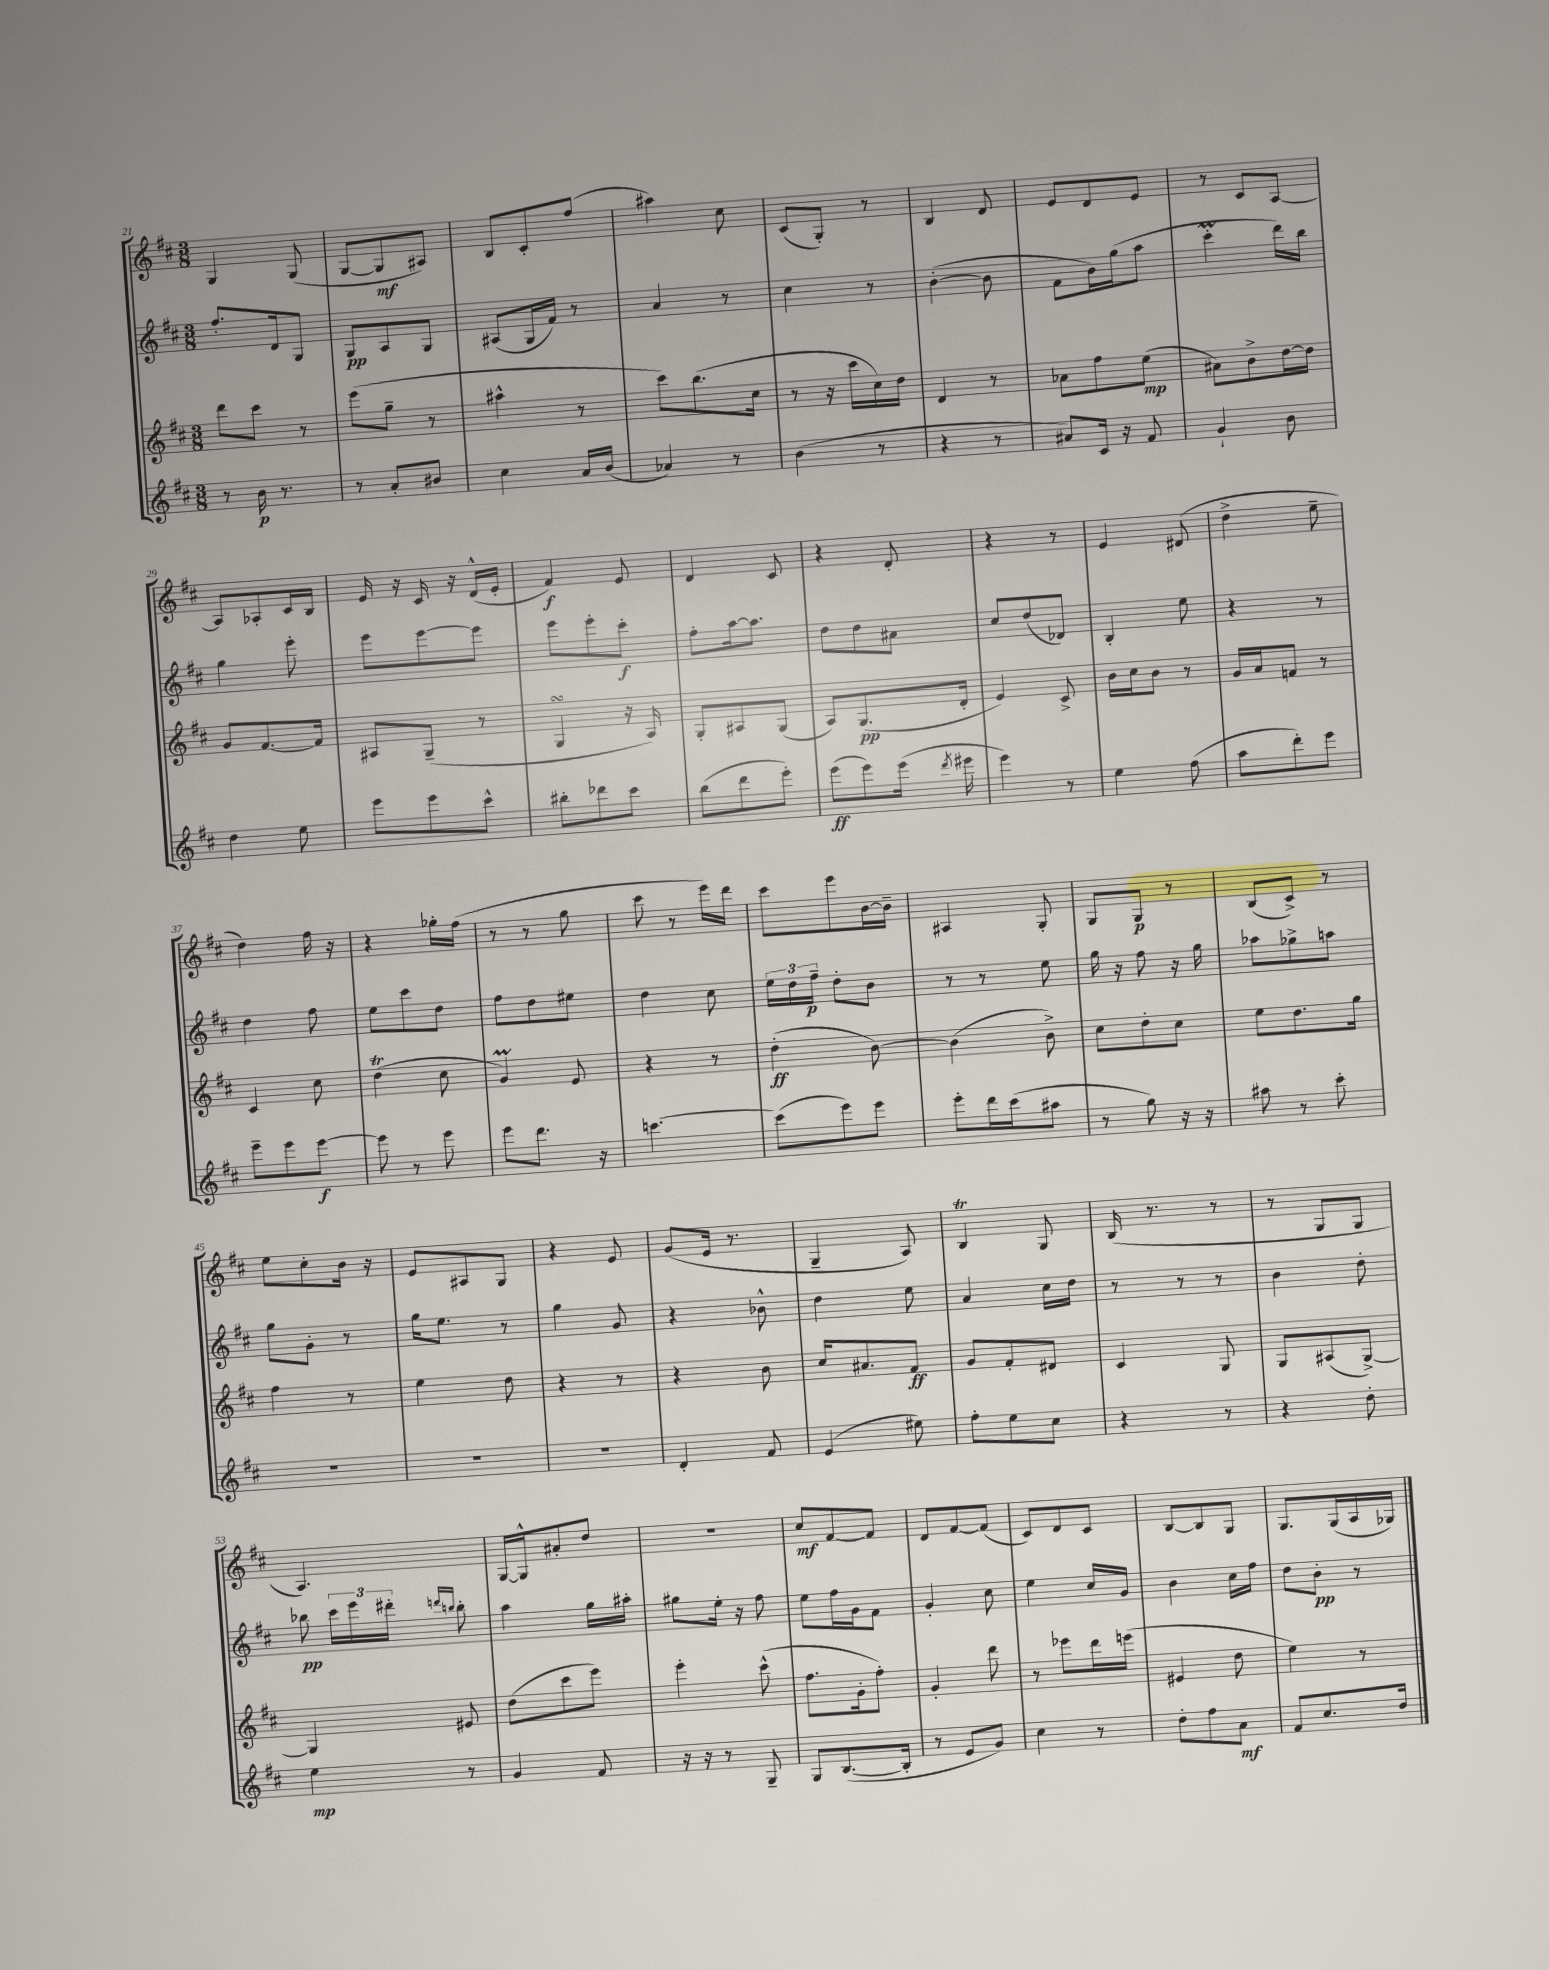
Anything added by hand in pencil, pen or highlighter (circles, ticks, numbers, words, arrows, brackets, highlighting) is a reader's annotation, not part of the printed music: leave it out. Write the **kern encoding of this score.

**kern	**kern	**kern	**kern
*staff4	*staff3	*staff2	*staff1
*clefG2	*clefG2	*clefG2	*clefG2
*k[f#c#]	*k[f#c#]	*k[f#c#]	*k[f#c#]
*M3/8	*M3/8	*M3/8	*M3/8
8r	8ddd	8.ff#'	4G
16b	8ccc#	.	.
8.r	.	16d	.
.	8r	8G	(8G
=	=	=	=
8r	(8eee	8G	[8G
8a'	8gg~	8A	8G]
8b#	8r	8G	8A#)
=	=	=	=
4cc#	4aa#^^	(8A#	8B
.	.	16G	8c#'
.	.	16f#)	.
16a	8r	8r	(8ff#
(16b	.	.	.
=	=	=	=
4a-)	8ccc#)	4a	4aa#)
.	(8.bb	.	.
8r	.	8r	8cc#
.	16cc#	.	.
=	=	=	=
(4b	8r	4cc#	(8c#
.	16r	.	8G')
.	16ccc#	.	.
8r	16cc#)	8r	8r
.	16dd	.	.
=	=	=	=
4r	4d	([4b'	4B
8r	8r	8b]	8d
=	=	=	=
8a#)	8a-	8f#	8e
16c#	8ff#	16b)	8d
16r	.	(16gg	.
8f#	(8ee	8aa	8e
=	=	=	=
4g`	8a#)	4ccc#'	8r
.	8b^	.	8c#
8b	[16dd	16ddd)	[8A
.	16dd]	16bb	.
=	=	=	=
4dd	8g	4gg	8A]
.	[8.f#	.	8A-'
8ee	.	8eee'	16c#
.	16f#]	.	16B
=	=	=	=
8eee	8A#	8eee	16e
.	.	.	16r
8eee	(8G~	[8eee	16c#
.	.	.	16r
8ccc#^^	8r	8eee]	(16d^^
.	.	.	16e'
=	=	=	=
8bb#'	4G	8eee	4f#)
8ddd-	.	8eee'	.
8ccc#	16r	8ccc#'	8e
.	16A)	.	.
=	=	=	=
(8bb	8G'	8ff#'	4d
8ddd	8A#	[16aa	.
.	.	8.aa]	.
8eee')	(8G	.	8c#
=	=	=	=
(8eee	8A)	8dd	4r
8eee)	(8.G	8dd	.
(16eee	.	8a#	8d'
8qddd	.	.	.
16eee#	16d'	.	.
=	=	=	=
4eee)	4e)	8cc#	4r
.	.	(8dd	.
8r	8c#^	8d-)	8r
=	=	=	=
4ee	16b	4B'	4e
.	16cc#	.	.
.	8b	.	.
(8ff#	8r	8ee	(8d#
=	=	=	=
8aa	16g	4r	4dd^
.	16a	.	.
8ddd')	8f	.	.
8eee	8r	8r	8ee~
=	=	=	=
8eee~	4c#	4dd	4dd)
8eee	.	.	.
[8eee	8cc#	8ff#	16ff#
.	.	.	16r
=	=	=	=
8eee]	(4dd	8ee	4r
8r	.	8ccc#	.
8eee	8cc#	8dd	16gg-'
.	.	.	(16ff#
=	=	=	=
8eee	4g)	8ff#	8r
8.ddd	.	8dd	8r
.	8e	8ee#	8gg
16r	.	.	.
=	=	=	=
[4.ccc	4r	4dd	8ccc#
.	.	.	8r
.	8r	8cc#	16eee)
.	.	.	16ddd
=	=	=	=
(8ccc]	(4dd'	24ee	8ccc#
.	.	24dd	.
.	.	24ff#~	.
8eee)	.	8dd'	8eee
8eee	[8b)	8b	[16b
.	.	.	16b~]
=	=	=	=
8eee'	(4b]	8r	4A#
16ddd	.	8r	.
(16ccc#	.	.	.
8aa#	8b^)	8ee	8G'
=	=	=	=
8r	8cc#	16gg	8G
.	.	16r	.
8gg)	8dd'	8ff#	8G
16r	8cc#	16r	8r
16r	.	16gg	.
=	=	=	=
8aa#	8ee	8aa-	(8B
8r	8.dd	8gg-^	8c#^)
8ccc#'	.	8aa	8r
.	16gg	.	.
=	=	=	=
4.r	4ff#	8gg	8ee
.	.	8g'	8cc#'
.	8r	8r	16b
.	.	.	16r
=	=	=	=
4.r	4ee	16gg	8e
.	.	8.ee	.
.	.	.	8A#
.	8dd	8r	8G
=	=	=	=
4.r	4r	4gg	4r
.	8r	8g	8e
=	=	=	=
4d'	4r	4r	(8g
.	.	.	16e
.	.	.	8.r
8f#	8b	8b-^^	.
=	=	=	=
(4e	16cc#	4dd	4G~
.	8.a#	.	.
8ee#)	8f#	8ee	8A)
=	=	=	=
8ff#'	8g	4a	4B
8ee	8f#'	.	.
8cc#	8d#	16cc#	8G
.	.	16dd	.
=	=	=	=
4r	4c#	8r	(16B
.	.	.	8.r
.	.	8r	.
8r	8G	8r	8r
=	=	=	=
4r	8G	4b	8r
.	(8A#	.	8G
8dd'	[8G^)	8dd'	8G
=	=	=	=
4ee	4G]	8bb-	4.A)
.	.	24ccc#	.
.	.	24eee	.
.	.	24ddd#'	.
.	.	16qqddd	.
.	.	16qqbb	.
8r	8e#	8bb'	.
=	=	=	=
4g	(8dd	4aa	[16G
.	.	.	16G^^]
.	8ccc#	.	8a#'
8f#	8eee)	16gg	8dd
.	.	16aa#'	.
=	=	=	=
16r	4eee'	8gg#	4.r
16r	.	.	.
8r	.	16ee'	.
.	.	16r	.
8G~	(8ccc#^^	8ff#	.
=	=	=	=
8G	8.ff#	8ee	8cc#
([8.B	.	16ff#	[8f#
.	16g'	16g	.
.	8ff#')	8f#	8f#]
16B']	.	.	.
=	=	=	=
8r	4g'	4g'	8d
8e	.	.	[8f#
8g)	8ddd	8cc#	(8f#]
=	=	=	=
4cc#	8r	4ee	8c#)
.	8eee-	.	8d
8r	16ddd	16cc#	8c#
.	(16eee	16g	.
=	=	=	=
8dd'	4e#	4b	[8B
8ff#	.	.	8B]
8a	8dd	16cc#	8G
.	.	16ff#	.
=	=	=	=
8f#	4ee)	8dd	8.G
8.cc#	.	8b'	.
.	.	.	(16G
.	8r	8r	16A
16dd	.	.	16G-)
==	==	==	==
*-	*-	*-	*-
